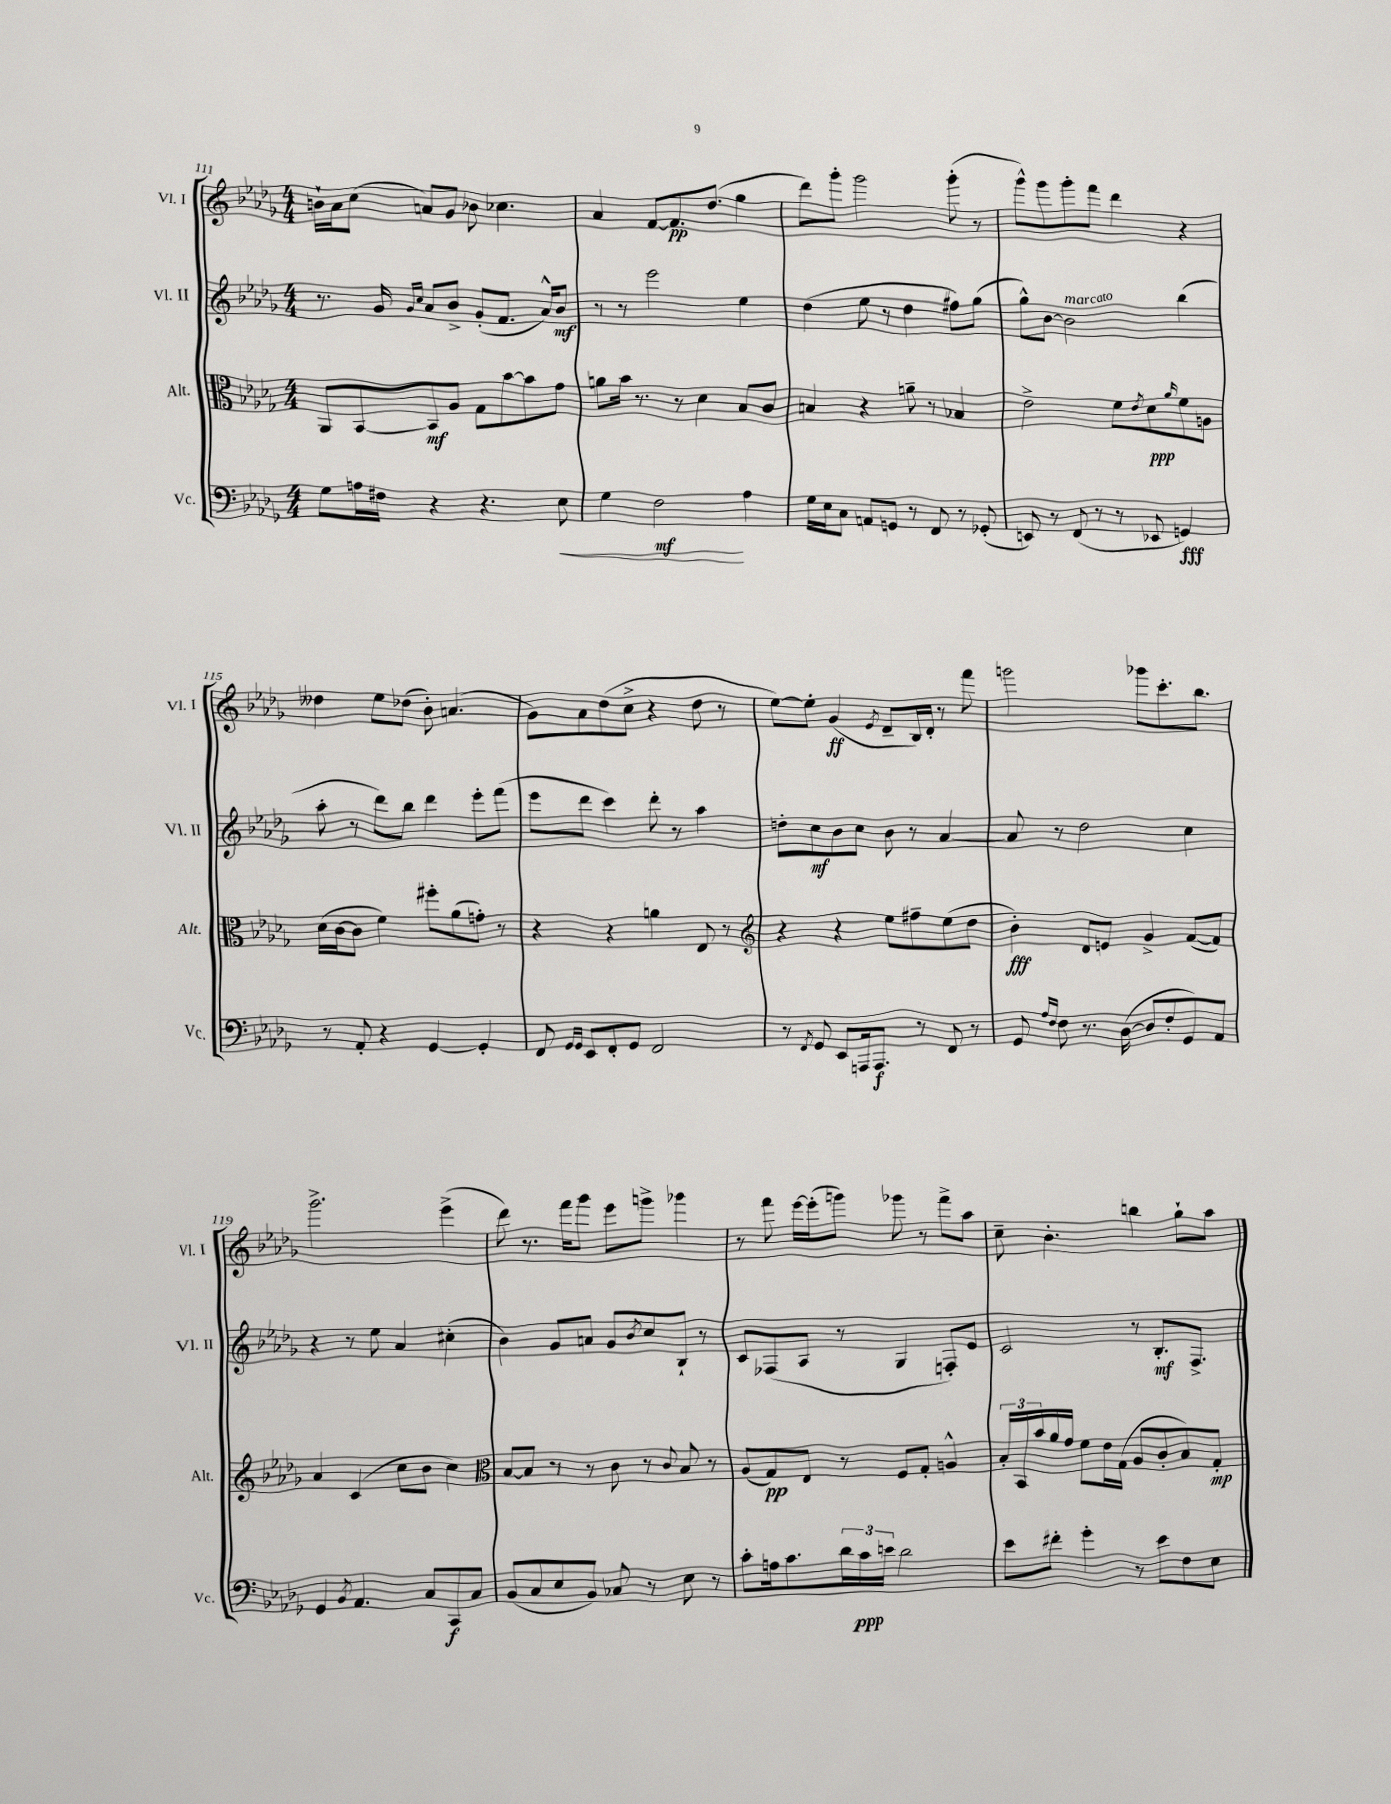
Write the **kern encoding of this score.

**kern	**dynam	**kern	**dynam	**kern	**dynam	**kern	**dynam
*part4	*part4	*part3	*part3	*part2	*part2	*part1	*part1
*staff4	*staff4	*staff3	*staff3	*staff2	*staff2	*staff1	*staff1
*I"Vc.	*	*I"Alt.	*	*I"Vl. II	*	*I"Vl. I	*
*I'Vc.	*	*I'Alt.	*	*I'Vl. II	*	*I'Vl. I	*
*clefF4	*	*clefC3	*	*clefG2	*	*clefG2	*
*k[b-e-a-d-g-]	*	*k[b-e-a-d-g-]	*	*k[b-e-a-d-g-]	*	*k[b-e-a-d-g-]	*
*M4/4	*	*M4/4	*	*M4/4	*	*M4/4	*
=111	=111	=111	=111	=111	=111	=111	=111
8G-\L	.	8AA-/L	.	8.r	.	16bn`\LL	.
.	.	.	.	.	.	16a-\J	.
16An\L	.	[8BB-/	.	.	.	(8cc\J	.
16F#X\JJ	.	.	.	16g-/	.	.	.
.	.	.	.	16qqg-/LL	.	.	.
.	.	.	.	16qqcc/JJ	.	.	.
4r	.	8BB-/]	mf	8a-/L	.	8an/L)	.
.	.	8A-/J	.	8b-^/J	.	8g-/J	.
4.r	.	8G-\L	.	(8g-'/L	.	8b-X\	.
.	.	[8b-\	.	8.f/J	.	4.cc-X\	.
.	.	8b-\]	.	.	.	.	.
.	.	.	.	16a-^^/KL)	.	.	.
!	!LO:HP:b	!	!	!	!	!	!
8E-\	<	8g-\J	.	8b-/J	mf	.	.
=112	=112	=112	=112	=112	=112	=112	=112
4G-\	.	8an\L	.	8r	.	4a-/	.
.	.	16b-\Jk	.	8r	.	.	.
.	.	8.r	.	.	.	.	.
2F\	mf	.	.	2eee-\	.	[8f/L	.
.	.	8r	.	.	.	8.f/]	pp
.	.	4d-\	.	.	.	.	.
.	.	.	.	.	.	(8.dd-/J	.
4A-\	[	8B-/L	.	4ee-\	.	4gg-\	.
.	.	8c/J	.	.	.	.	.
=113	=113	=113	=113	=113	=113	=113	=113
16G-\LL	.	4Bn/	.	(4dd-\	.	8ddd-\L)	.
16E-\J	.	.	.	.	.	.	.
8C\J	.	.	.	.	.	8ggg-'\J	.
8AAn/L	.	4r	.	8ee-\	.	2ggg-\	.
8GGn/J	.	.	.	8r	.	.	.
8r	.	8an~\	.	4dd-\	.	.	.
8FF/	.	8r	.	.	.	.	.
8r	.	4B-X/	.	8ff#X\L)	.	(8ggg-'\	.
(8GG-X'/	.	.	.	(8gg-\J	.	8r	.
=114	=114	=114	=114	=114	=114	=114	=114
8EEn/)	.	2e-^\	.	8gg-^^\L)	.	8ggg-^^\L)	.
8r	.	.	.	[8b-\J	.	8ggg-\	.
!	!	!	!	!LO:TX:a:i:t=marcato	!	!	!
(8FF/	.	.	.	2b-\]	.	8ggg-'\	.
8r	.	.	.	.	.	8fff\J	.
8r	.	8f\L	.	.	.	4ddd-\	.
.	.	8qe-/	.	.	.	.	.
8EE-X/	.	8d-\	ppp	.	.	.	.
.	.	16qqa-/	.	.	.	.	.
4GGn/)	fff	8f\	.	(4bb-\	.	4r	.
.	.	8An\J	.	.	.	.	.
!!LO:LB:g=z
=115	=115	=115	=115	=115	=115	=115	=115
8r	.	(16d-\LL	.	8aa-'\	.	4dd--X\	.
.	.	[16c\J	.	.	.	.	.
8AA-'/	.	8c\J]	.	8r	.	.	.
4r	.	4f\)	.	8ddd-\L)	.	8ee-\L	.
.	.	.	.	8bb-\J	.	(8dd-X\J	.
[4GG-/	.	8ff#X'\L	.	4ddd-\	.	8b-'\)	.
.	.	(8a-\	.	.	.	(4.an/	.
4GG-'/]	.	8gn'\J)	.	8eee-'\L	.	.	.
.	.	8r	.	(8fff\J	.	.	.
=116	=116	=116	=116	=116	=116	=116	=116
8FF/	.	4r	.	8eee-\L	.	8g-\L)	.
16qqGG-/LL	.	.	.	.	.	.	.
16qqGG-/JJ	.	.	.	.	.	.	.
8EE-/L	.	.	.	8ddd-\J	.	8a-\	.
8FF'/	.	4r	.	4ccc\)	.	(8dd-\	.
8GG-/J	.	.	.	.	.	8cc^\J	.
2FF/	.	4an\	.	8ddd-'\	.	4r	.
.	.	.	.	8r	.	.	.
.	.	8E-/	.	4aa-\	.	8dd-\	.
.	.	8r	.	.	.	8r	.
=117	=117	=117	=117	=117	=117	=117	=117
*	*	*clefG2	*	*	*	*	*
8r	.	4r	.	8ddn'\L	.	[8ee-\L)	.
8qFF/	.	.	.	.	.	.	.
8GG-/	.	.	.	8cc\	mf	8ee-'\J]	.
8EE-/L	.	4r	.	8b-\	.	(4g-/	ff
16AAAn/k	.	.	.	8cc\J	.	.	.
8.AAA/J	f	.	.	.	.	.	.
.	.	.	.	.	.	8qe-/	.
.	.	8ee-\L	.	8b-\	.	8d-~/L	.
8r	.	8ff#X~\	.	8r	.	16B-/L)	.
.	.	.	.	.	.	16d-'/JJ	.
8FF/	.	(8ee-\	.	[4a-/	.	8r	.
8r	.	8dd-\J	.	.	.	8fff\	.
=118	=118	=118	=118	=118	=118	=118	=118
8GG-/	.	4b-'\)	fff	8a-/]	.	2gggn\	.
16qqA-/LL	.	.	.	.	.	.	.
16qqF/JJ	.	.	.	.	.	.	.
8F\	.	.	.	8r	.	.	.
8.r	.	8d-/L	.	2dd-\	.	.	.
.	.	8en/J	.	.	.	.	.
([16D-\	.	.	.	.	.	.	.
8D-/L]	.	4g-^/	.	.	.	8ggg-X\L	.
8F'/	.	.	.	.	.	8.ccc'\	.
8GG-/)	.	([8f/L	.	4cc\	.	.	.
.	.	.	.	.	.	8.bb-\J	.
8AA-/J	.	8f/J])	.	.	.	.	.
!!LO:LB:g=z
=119	=119	=119	=119	=119	=119	=119	=119
4GG-/	.	4a-/	.	4r	.	2.ggg-^\	.
8qBB-/	.	.	.	.	.	.	.
4.AA-/	.	(4c/	.	8r	.	.	.
.	.	.	.	8ee-\	.	.	.
.	.	8cc\L	.	4a-/	.	.	.
8C/L	.	8b-\J	.	.	.	.	.
8CC/	f	4cc\)	.	(4cc#X'\	.	(4eee-^\	.
8C/J	.	.	.	.	.	.	.
=120	=120	=120	=120	=120	=120	=120	=120
*	*	*clefC3	*	*	*	*	*
(8BB-/L	.	[8B-/L	.	4b-\)	.	8ddd-\)	.
8C/	.	8B-/J]	.	.	.	8.r	.
8E-/	.	8r	.	8g-/L	.	.	.
.	.	.	.	.	.	16fff\KL	.
8BB-/J)	.	8r	.	8an/J	.	8ggg-\J	.
8C-X/	.	8c\	.	8g-/L	.	8eee-\L	.
.	.	.	.	8qb-/	.	.	.
8r	.	8r	.	8cc/	.	8gggn^\J	.
.	.	8qqc/	.	.	.	.	.
8E-\	.	8B-/	.	8B-`/J	.	4ggg-X\	.
8r	.	8r	.	8r	.	.	.
=121	=121	=121	=121	=121	=121	=121	=121
8c'\L	.	(8A-/L	.	8c/L	.	8r	.
16An\k	.	8G-/)	pp	(8F-X/	.	8fff\	.
8.c\	.	.	.	.	.	.	.
.	.	8E-/J	.	8A-/J	.	[16eee-\LL	.
.	.	.	.	.	.	(16eee-'\J]	.
24d-\L	.	8r	.	8r	.	8gggn\J)	.
24c\	ppp	.	.	.	.	.	.
24en\JJ	.	.	.	.	.	.	.
2d-\	.	8F/L	.	4G-/	.	8ggg-X\	.
.	.	8G-'/J	.	.	.	8r	.
.	.	4An^^/	.	8Fn'/L)	.	8fff^\L	.
.	.	.	.	8e-/J	.	8aa-\J	.
=122	=122	=122	=122	=122	=122	=122	=122
8e-\L	.	24B-'/LL	.	2c/	.	8cc~\	.
.	.	24BB-/	.	.	.	.	.
.	.	24b-/	.	.	.	.	.
8f#X'\J	.	16a-/	.	.	.	4.b-'\	.
.	.	16g-/JJ	.	.	.	.	.
4g-'\	.	8f\L	.	.	.	.	.
.	.	16e-\L	.	.	.	.	.
.	.	(16G-\JJ	.	.	.	.	.
8r	.	8A-/L	.	8r	.	4bbn\	.
8e-\L	.	8c'/	.	8.B-'/L	mf	.	.
8F\	.	8B-/)	.	.	.	8gg-`\L	.
.	.	.	.	8.F^/J	.	.	.
8E-\J	.	8G-'/J	mp	.	.	8aa-\J	.
==	==	==	==	==	==	==	==
*-	*-	*-	*-	*-	*-	*-	*-
